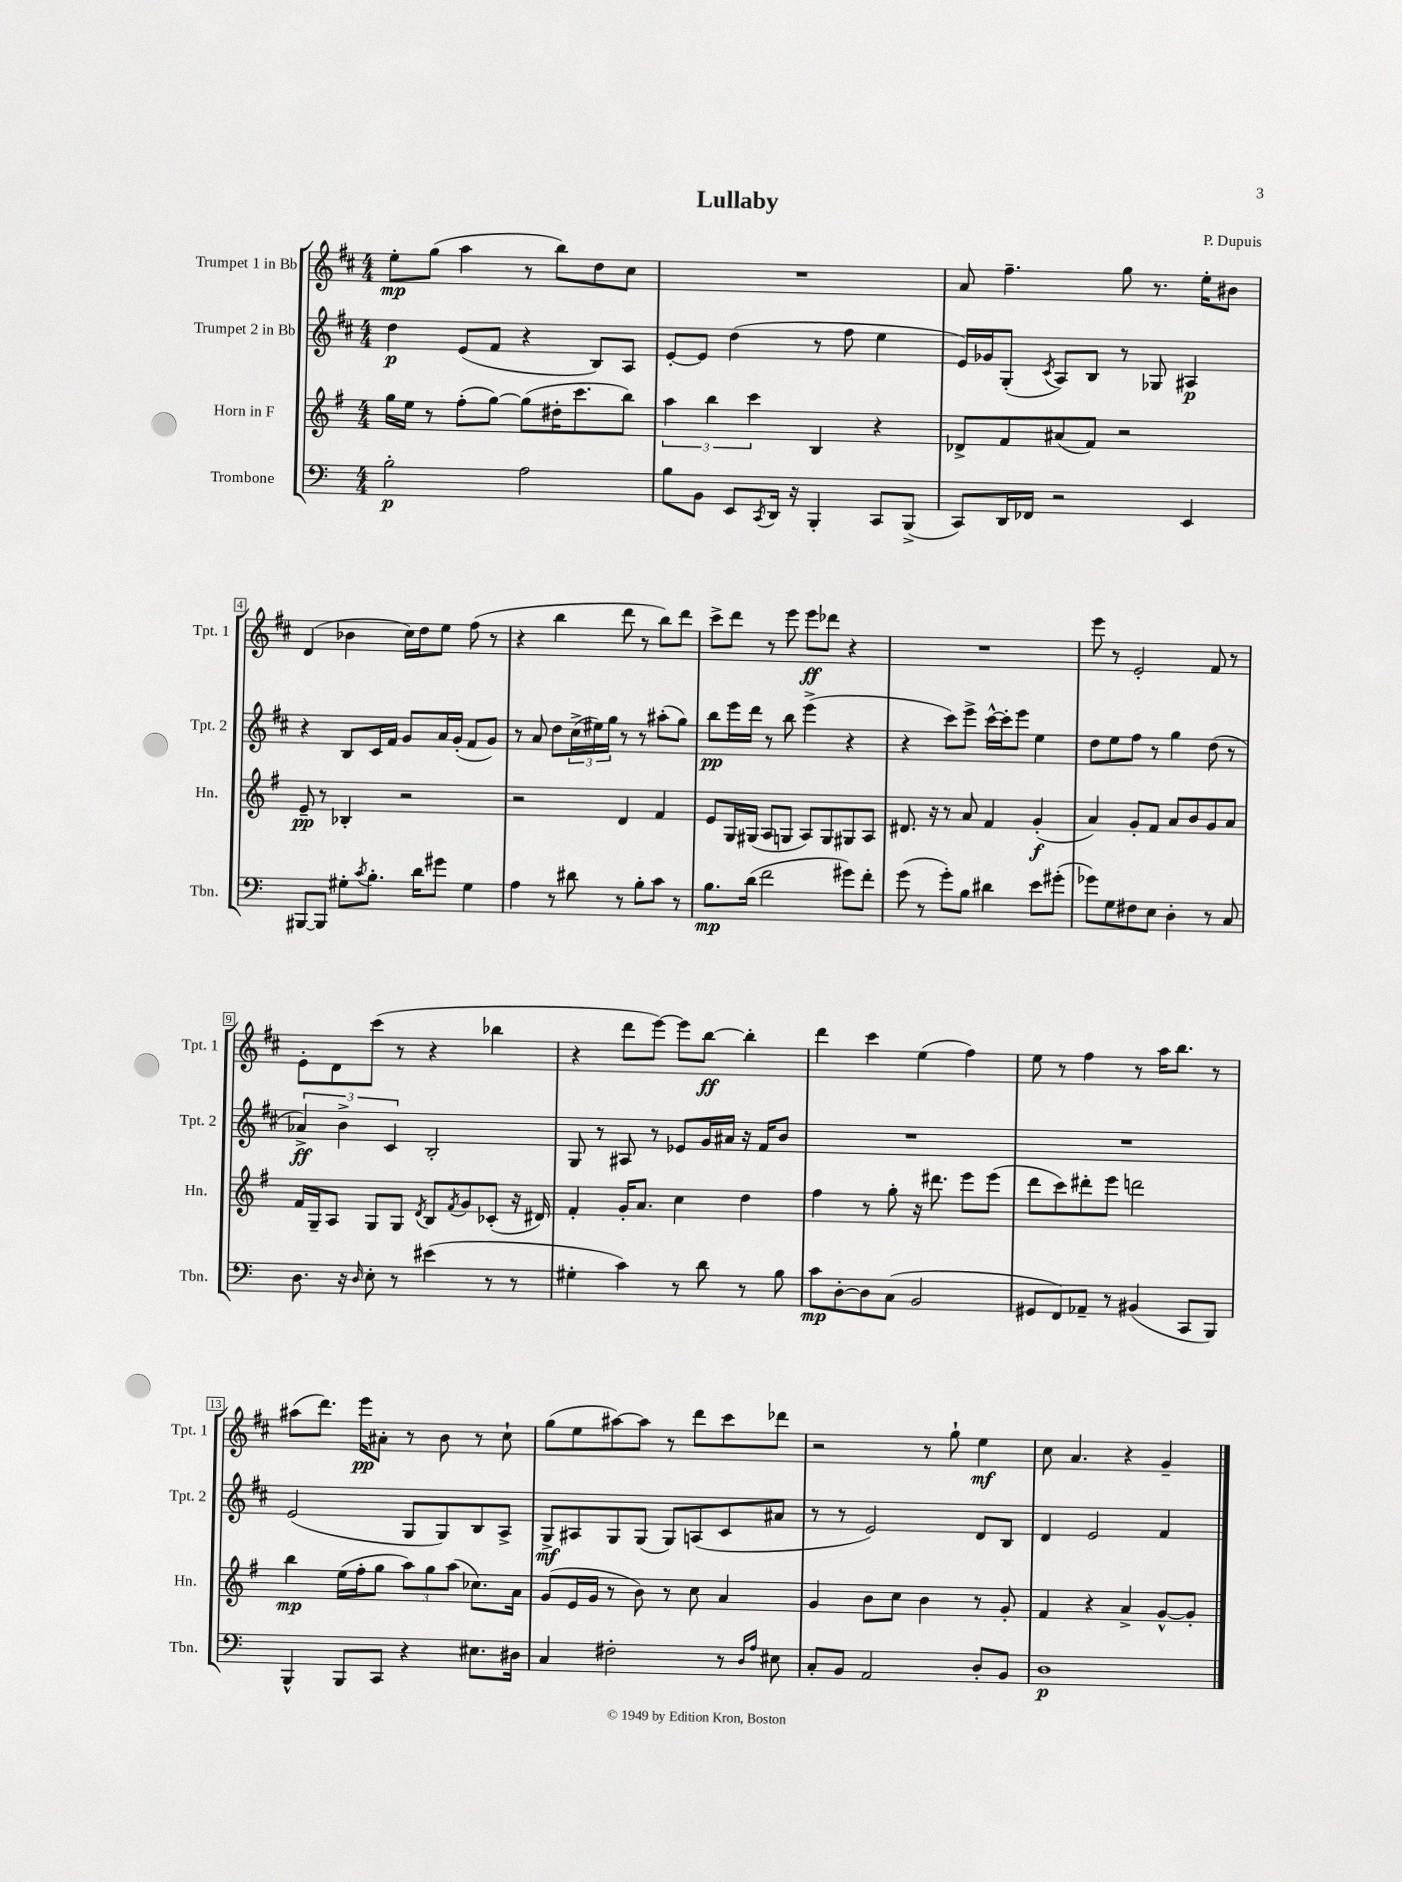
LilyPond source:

\header { title = "Lullaby" composer = "P. Dupuis" }
<<
\new StaffGroup <<
\new Staff = "s0" \with { instrumentName = "Trumpet 1 in Bb" shortInstrumentName = "Tpt. 1" } {
    \clef treble \key d \major \numericTimeSignature \time 4/4
    e''8-.\mp g''8( a''4 r8 b''8) d''8 cis''8 |
    R1 |
    a'8 fis''4.-- g''8 r8. e''16-. bis'8 |
    d'4( bes'4 cis''16) d''16 e''8 fis''8( r8 |
    r4 b''4 d'''8 r8 b''8) d'''8 |
    cis'''8-> d'''8 r8 e'''8 e'''8\ff des'''8 r4 |
    R1 |
    e'''8 r8 e'2-. fis'8 r8 |
    e'8-. d'8 cis'''8( r8 r4 bes''4 |
    r4 d'''8 e'''8~) e'''8 b''8~\ff b''4-. |
    d'''4 cis'''4 e''4( fis''4) |
    e''8 r8 fis''4 r8 a''16 b''8. r8 |
    ais''8( d'''8.) e'''16\pp ais'8-. r8 b'8 r8 cis''8-! |
    g''8( e''8 ais''8~) ais''8 r8 d'''8 cis'''8 des'''8 |
    r2 r8 g''8-! e''4\mf |
    cis''8 a'4. r4 g'4-- \bar "|." |
}
\new Staff = "s1" \with { instrumentName = "Trumpet 2 in Bb" shortInstrumentName = "Tpt. 2" } {
    \clef treble \key d \major \numericTimeSignature \time 4/4
    d''4\p e'8( fis'8 r4 b8) a8 |
    e'8~-. e'8 d''4( r8 fis''8 e''4 |
    e'16) ges'16 g8-.( \acciaccatura { cis'8 } a8) b8 r8 ges8 ais4\p |
    r4 b8 cis'16 fis'16 g'8 a'16 g'16-.( fis'8 g'8) |
    r8 a'8 d''8 \tuplet 3/2 { cis''16->( eis''16) g''16 } r8 r8 ais''8-.( g''8) |
    b''8\pp e'''16 d'''16 r8 b''8 e'''4->( r4 |
    r4 cis'''8) e'''8-> cis'''16~-^ cis'''16-. e'''8 e''4 |
    d''8 e''8 fis''8 r8 g''4 d''8( r8 |
    \tuplet 3/2 { aes'4->\ff) b'4-> cis'4 } b2-. |
    g8 r8 ais8 r8 ees'8 g'16 ais'16 r16 fis'16 b'8 |
    R1 |
    R1 |
    e'2( g8 g8) b8 a8-> |
    g8->\mf ais8 g8 g8( g8) a8( cis'8 ais'8 |
    r8 r8 e'2) d'8 b8 |
    d'4 e'2 fis'4 \bar "|." |
}
\new Staff = "s2" \with { instrumentName = "Horn in F" shortInstrumentName = "Hn." } {
    \clef treble \key g \major \numericTimeSignature \time 4/4
    g''16 e''16 r8 fis''8-.( g''8~) g''8( dis''16-. c'''8. b''8) |
    \tuplet 3/2 { a''4 b''4 c'''4 } b4 r4 |
    des'8-> fis'8 ais'8( fis'8) r2 |
    e'8--\pp r8 bes4-. r2 |
    r2 d'4 fis'4 |
    e'8 g16 gis16( a8 g8 a8) g8 gis8 a8 |
    dis'8. r16 r8 a'8 fis'4 g'4-.\f( |
    a'4) g'8-. fis'8 a'8 b'8 g'8 a'8 |
    fis'16 g16-- a8 g8 g8 \acciaccatura { d'8 } b8 \acciaccatura { fis'8 } g'8 ces'8-.( r16 dis'16) |
    fis'4-. g'16-. a'8. c''4 d''4 |
    fis''4 r8 g''8-. r16 dis'''8. e'''8 e'''8( |
    d'''8 c'''8) dis'''8-. e'''8 d'''2 |
    b''4\mp e''16( fis''16-. g''8 \tuplet 3/2 { a''8) g''8 a''8( } ces''8.) a'16 |
    g'8( e'16 g'16 r8 b'8) r8 c''8 a'4 |
    g'4 b'8 c''8 b'4 r8 g'8-. |
    fis'4 r4 a'4-> g'8~-^ g'8-. \bar "|." |
}
\new Staff = "s3" \with { instrumentName = "Trombone" shortInstrumentName = "Tbn." } {
    \clef bass \key c \major \numericTimeSignature \time 4/4
    b2-.\p a2 |
    b8 b,8 e,8 \acciaccatura { c,8 } d,16 r16 b,,4-. c,8 b,,8->( |
    c,8) d,16 fes,16 r2 e,4 |
    bis,,8~ bis,,8 gis8-. \acciaccatura { c'8 } b8.-. d'16 gis'8 gis4 |
    a4 r8 dis'8 r8 b8-. c'8 r8 |
    b8.\mp d'16( f'2 gis'8) f'8-. |
    g'8( r8 g'8-.) b8 dis'4 e'8 gis'8-.( |
    ges'8) g8 fis8 e8 d4-. r8 c8 |
    d8. r16 \grace { d16 } e8-. r8 eis'4( r8 r8 |
    gis4-. c'4) r8 d'8 r8 b8 |
    c'8\mp d8~-. d8 c8( b,2 |
    gis,8 f,8) aes,8-- r8 bis,4( c,8 b,,8) |
    b,,4-^ b,,8 c,8 r4 eis8. dis16 |
    c4 fis2-. r8 \grace { d16 a16 } eis8 |
    c8-. b,8 a,2 d8-. b,8 |
    d1\p \bar "|." |
}
>>
>>
\layout { \context { \Score \override BarNumber.stencil = #(make-stencil-boxer 0.1 0.3 ly:text-interface::print) } }
